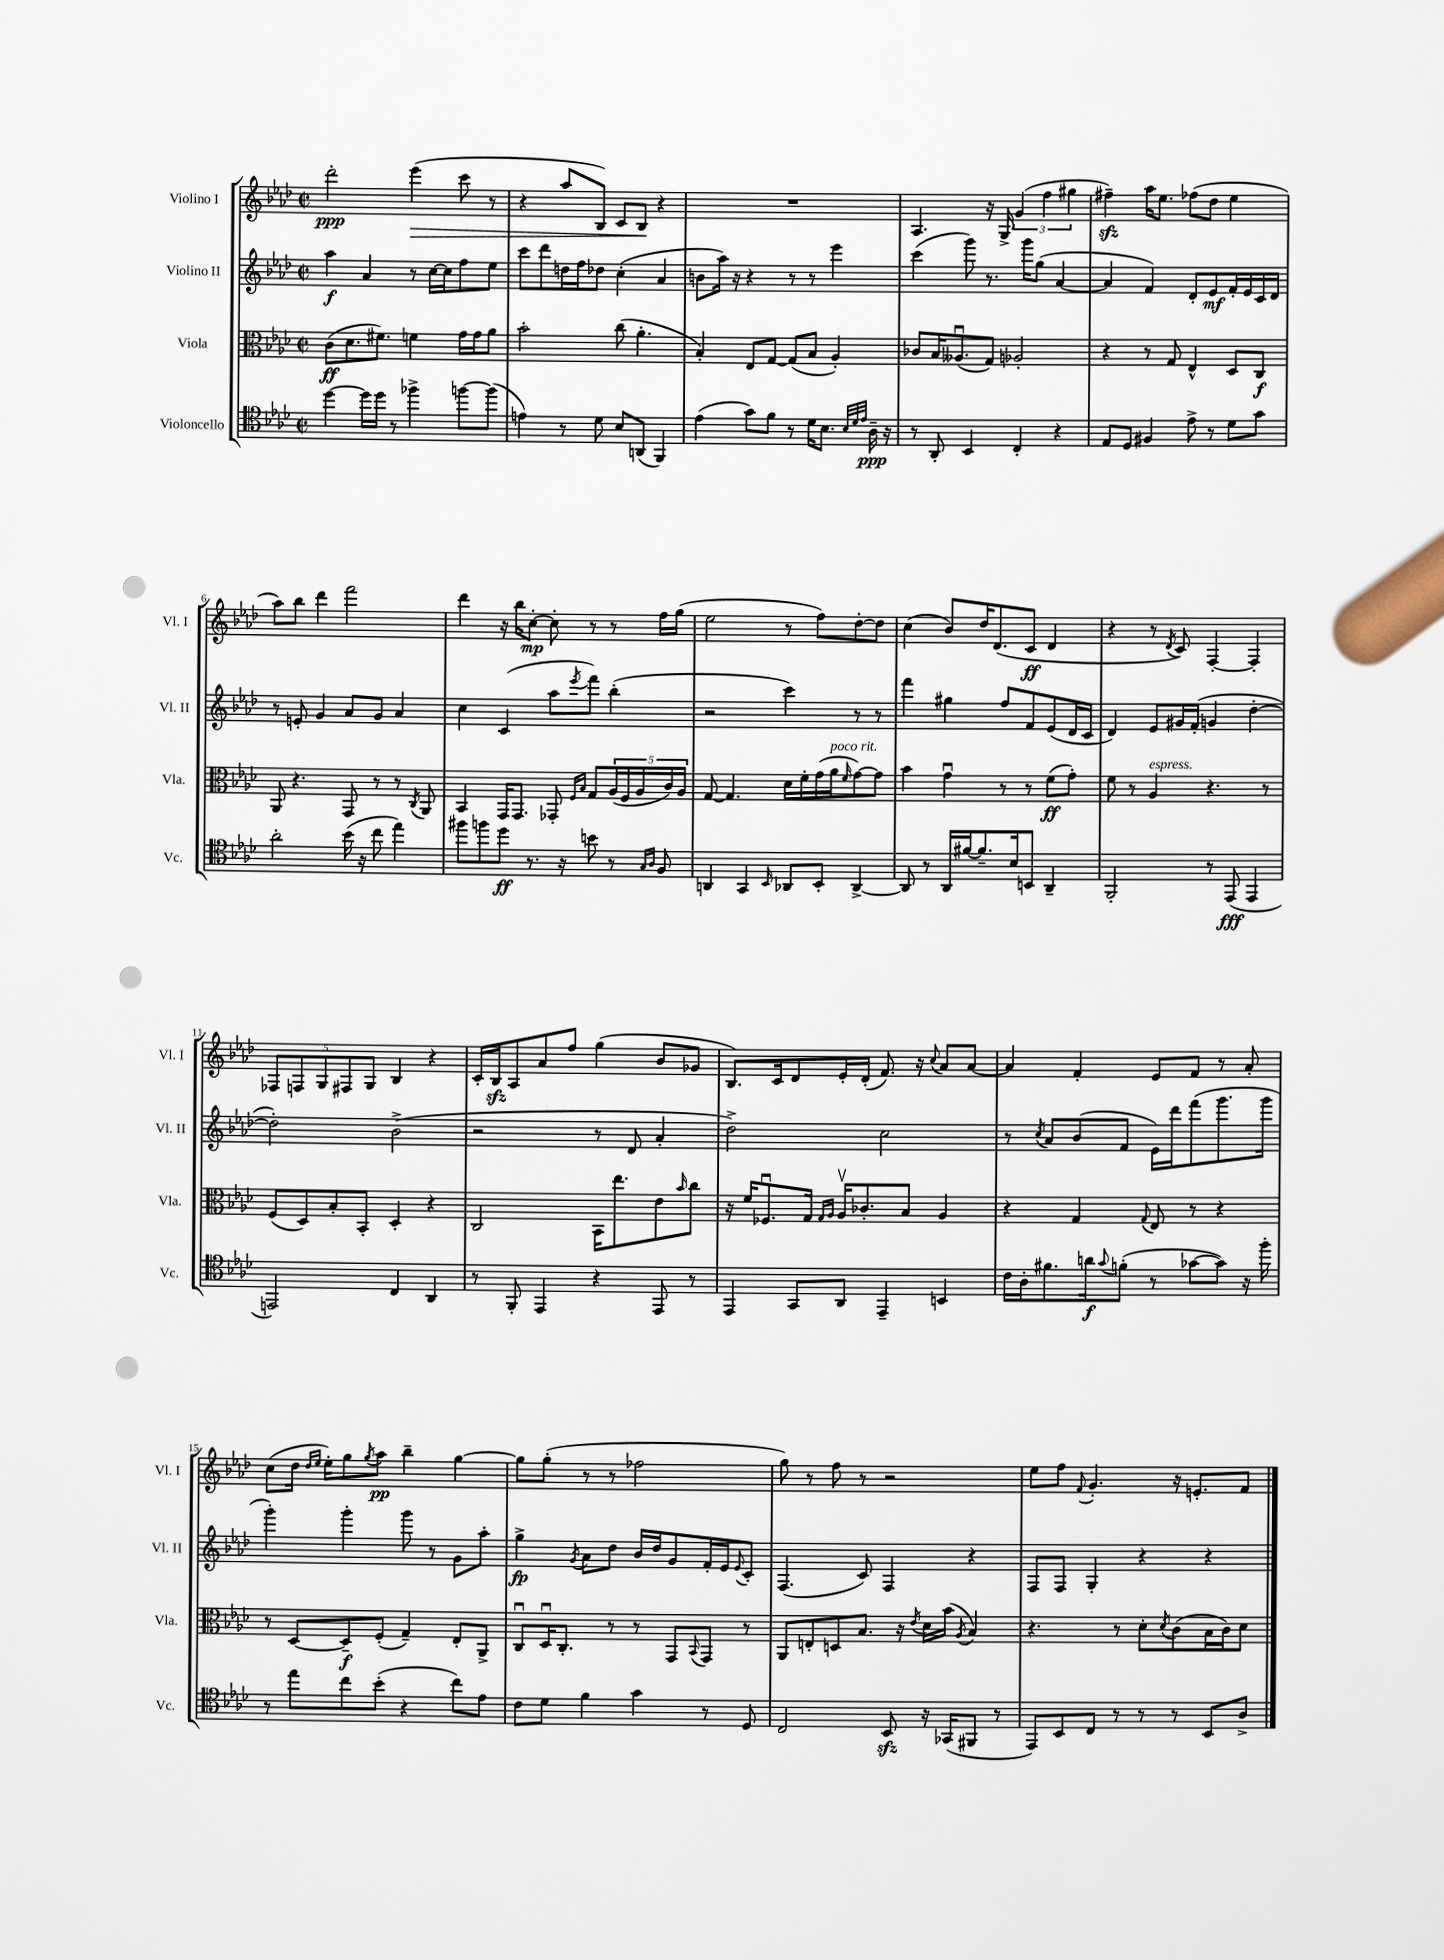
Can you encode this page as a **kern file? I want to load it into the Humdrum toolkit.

**kern	**kern	**kern	**kern
*staff4	*staff3	*staff2	*staff1
*clefC4	*clefC3	*clefG2	*clefG2
*k[b-e-a-d-]	*k[b-e-a-d-]	*k[b-e-a-d-]	*k[b-e-a-d-]
*M2/2	*M2/2	*M2/2	*M2/2
*met(c|)	*met(c|)	*met(c|)	*met(c|)
[4dd-	(8c	4aa-	2ddd-'
.	8.d-	.	.
16dd-]	.	4a-	.
16dd-	8.f#)	.	.
8r	.	.	.
4ff-^	4f	8r	(4eee-
.	.	[16cc	.
.	.	16cc]	.
[8ff	16g	8ff	8ccc
.	16g	.	.
(8ff]	8a-	8ee-	8r
=	=	=	=
4e)	2b-'	8ccc	4r
.	.	8ddd-	.
8r	.	16dd	8aa-
.	.	16ff	.
8d-	.	8dd-	8B-)
8B-	(8cc	(4cc'	8c
(8AA	4.a-'	.	8B-
4FF)	.	4a-	4r
=	=	=	=
(4e-	4B-')	8b	1r
.	.	16aa-)	.
.	.	16r	.
8g)	8E-	4r	.
8f	[8G	.	.
8r	(8G]	8r	.
16d-	8B-	8r	.
8.B-	.	.	.
.	4A-')	4eee-	.
32qqB-	.	.	.
32qqd-	.	.	.
32qqe-	.	.	.
16A-~	.	.	.
16r	.	.	.
=	=	=	=
8r	8c-	(4ccc	4.A-
8AA-'	16B-	.	.
.	(8.A--u	.	.
4BB-	.	8ggg)	.
.	8G)	8.r	16r
.	.	.	16G^
4C'	2A-'	.	(6g
.	.	16ggg	.
.	.	(8gg	.
.	.	.	6ff
4r	.	[4a-	.
.	.	.	6gg#
=	=	=	=
8E-	4r	4a-]	4ff#~)
8D-	.	.	.
4F#	8r	4f)	16aa-
.	.	.	8.ee-
.	8G	.	.
8e-^	4E-^^	8d-'	(8ff-
8r	.	8e-	8dd-
8d-	8D-	16f'	4ee-
.	.	16e-	.
8g	8C	16c	.
.	.	16d-	.
=	=	=	=
2a-'	8AA-	8r	8aa-)
.	4.r	8e'	8bb-
.	.	4g	4ddd-
(16b-	8GG	8a-	2fff
16r	.	.	.
8cc	8r	8g	.
4ee-)	8r	4a-	.
.	8qC	.	.
.	8AA-	.	.
=	=	=	=
8ff#	4BB-	4cc	4ddd-
8ff	.	.	.
8dd-	16GG	(4c	16r
.	8.GG	.	16bb-
8.r	.	.	[8cc'
.	8GG-'	8aa-	8cc']
16r	.	.	.
.	16qqF	.	.
.	16qqB-	8qeee-	.
8b	8G	8fff)	8r
8r	(20A-	(4bb-'	8r
.	20F	.	.
.	20A-	.	.
16qqG	.	.	.
16qqA-	.	.	.
8F	.	.	16ff
.	20c)	.	.
.	.	.	(16gg
.	20A-	.	.
=	=	=	=
4AA	[8G	2r	2ee-
.	4.G]	.	.
4GG	.	.	.
16qqBB-	.	.	.
8AA-	16d-	4ccc)	8r
.	16f'	.	.
8BB-'	(16g	.	8ff)
.	16a-	.	.
.	16qqf	.	.
[4AA-^	[8g)	8r	[8dd-'
.	8g]	8r	8dd-]
=	=	=	=
8AA-]	4b-	4fff	(4cc
8r	.	.	.
16AA-	4gu	4gg#	8b-)
[16f#	.	.	.
8.f#~]	.	.	16dd-
.	.	.	(8.d-
.	8r	8ff	.
16B-	.	.	.
8BB	8r	8f	8c
4AA-~	(8f	(8e-	4d-
.	8g')	16d-	.
.	.	16c	.
=	=	=	=
2FF'	8f	4d-)	4r
.	8r	.	.
.	4A-	8e-	8r
.	.	.	8qd-
.	.	16g#	8c)
.	.	(16f'	.
8r	4.r	4g	[4F'
(8EE-	.	.	.
4EE-	.	[4dd-'	4F']
.	8r	.	.
=	=	=	=
2EE)	(8F	2dd-'])	10F-
.	.	.	10F
.	8D-)	.	.
.	.	.	10G
.	8B-'	.	.
.	.	.	10F#
.	8BB-'	.	.
.	.	.	10G
4C	4D-'	(2b-^	4B-
4AA-	4r	.	4r
=	=	=	=
8r	2C	2r	16c'
.	.	.	16B-
8FF'	.	.	8A-
4EE-	.	.	8a-
.	.	.	8ff
4r	16BB-	8r	(4gg
.	8.ee-	.	.
.	.	8d-	.
8EE-	8e-	4a-'	8b-
.	16qqb-	.	.
8r	8cc	.	8g-
=	=	=	=
4EE-	16r	2dd-^)	8.B-)
.	16f	.	.
.	8.F-u	.	.
.	.	.	16c
8GG	.	.	8d-
.	16G	.	.
.	16qqG	.	.
.	16qqA-	.	.
8AA-	16A-v	.	16e-'
.	8.c-'	.	(16d-'
4EE-~	.	2cc	8.f)
.	8B-	.	.
.	.	.	16r
.	.	.	8qqcc
4BB	4A-	.	8a-
.	.	.	[8a-
=	=	=	=
16c	4r	8r	4a-]
16A-'	.	.	.
.	.	8qcc	.
8.f#	.	8a-	.
.	4G	(8b-	4f'
16a	.	.	.
8qqg	.	.	.
(8f'	.	8f	.
.	8qqG	.	.
8r	8E-	16e-)	8e-
.	.	16ddd-	.
[8g-	8r	(8fff	8f
8g-])	4r	8.ggg	8r
16r	.	.	8a-'
16ff'	.	16ggg	.
=	=	=	=
8r	8r	4ggg')	(8cc
8ee-	[8D-	.	16dd-
.	.	.	16qqdd-
.	.	.	16qqee-
.	.	.	16ee-')
8cc	8D-~]	4ggg'	8gg
.	.	.	8qgg
(8b-'	(8F'	.	8aa-
4r	4G~)	8ggg	4bb-~
.	.	8r	.
8cc)	8E-'	8g	[4gg
8e-	8AA-^	8aa-'	.
=	=	=	=
8c	8Cu	4gg^	8gg]
8d-	16D-u	.	(8gg'
.	8.C'	.	.
.	.	8qg	.
4f	.	8a-	8r
.	8r	8dd-	8r
4g	8r	16b-	2ff-
.	.	16dd-	.
.	8GG	8g	.
.	8qqBB-	.	.
8r	8GG	16f'	.
.	.	16e-	.
.	.	8qqe-	.
8D-	8r	8c'	.
=	=	=	=
2C	8AA-	(4.F	8gg)
.	8E'	.	8r
.	8D	.	8ff
.	8.B-	8c)	8r
8BB-	.	4F	2r
.	16r	.	.
.	8qe-	.	.
16r	16d-	.	.
(16GG-	(16b-	.	.
.	8qA-	.	.
8FF#	4B-)	4r	.
8r	.	.	.
=	=	=	=
8EE-)	4.r	8F	8ee-
8BB-	.	8F	8ff
.	.	.	8qqf
8C	.	4G'	4.g'
8r	8r	.	.
8r	8d-'	4r	.
.	8qd-	.	.
8r	(8c	.	16r
.	.	.	8.e'
8BB-	16B-	4r	.
.	16c)	.	.
8A-^	8d-	.	8f
==	==	==	==
*-	*-	*-	*-
